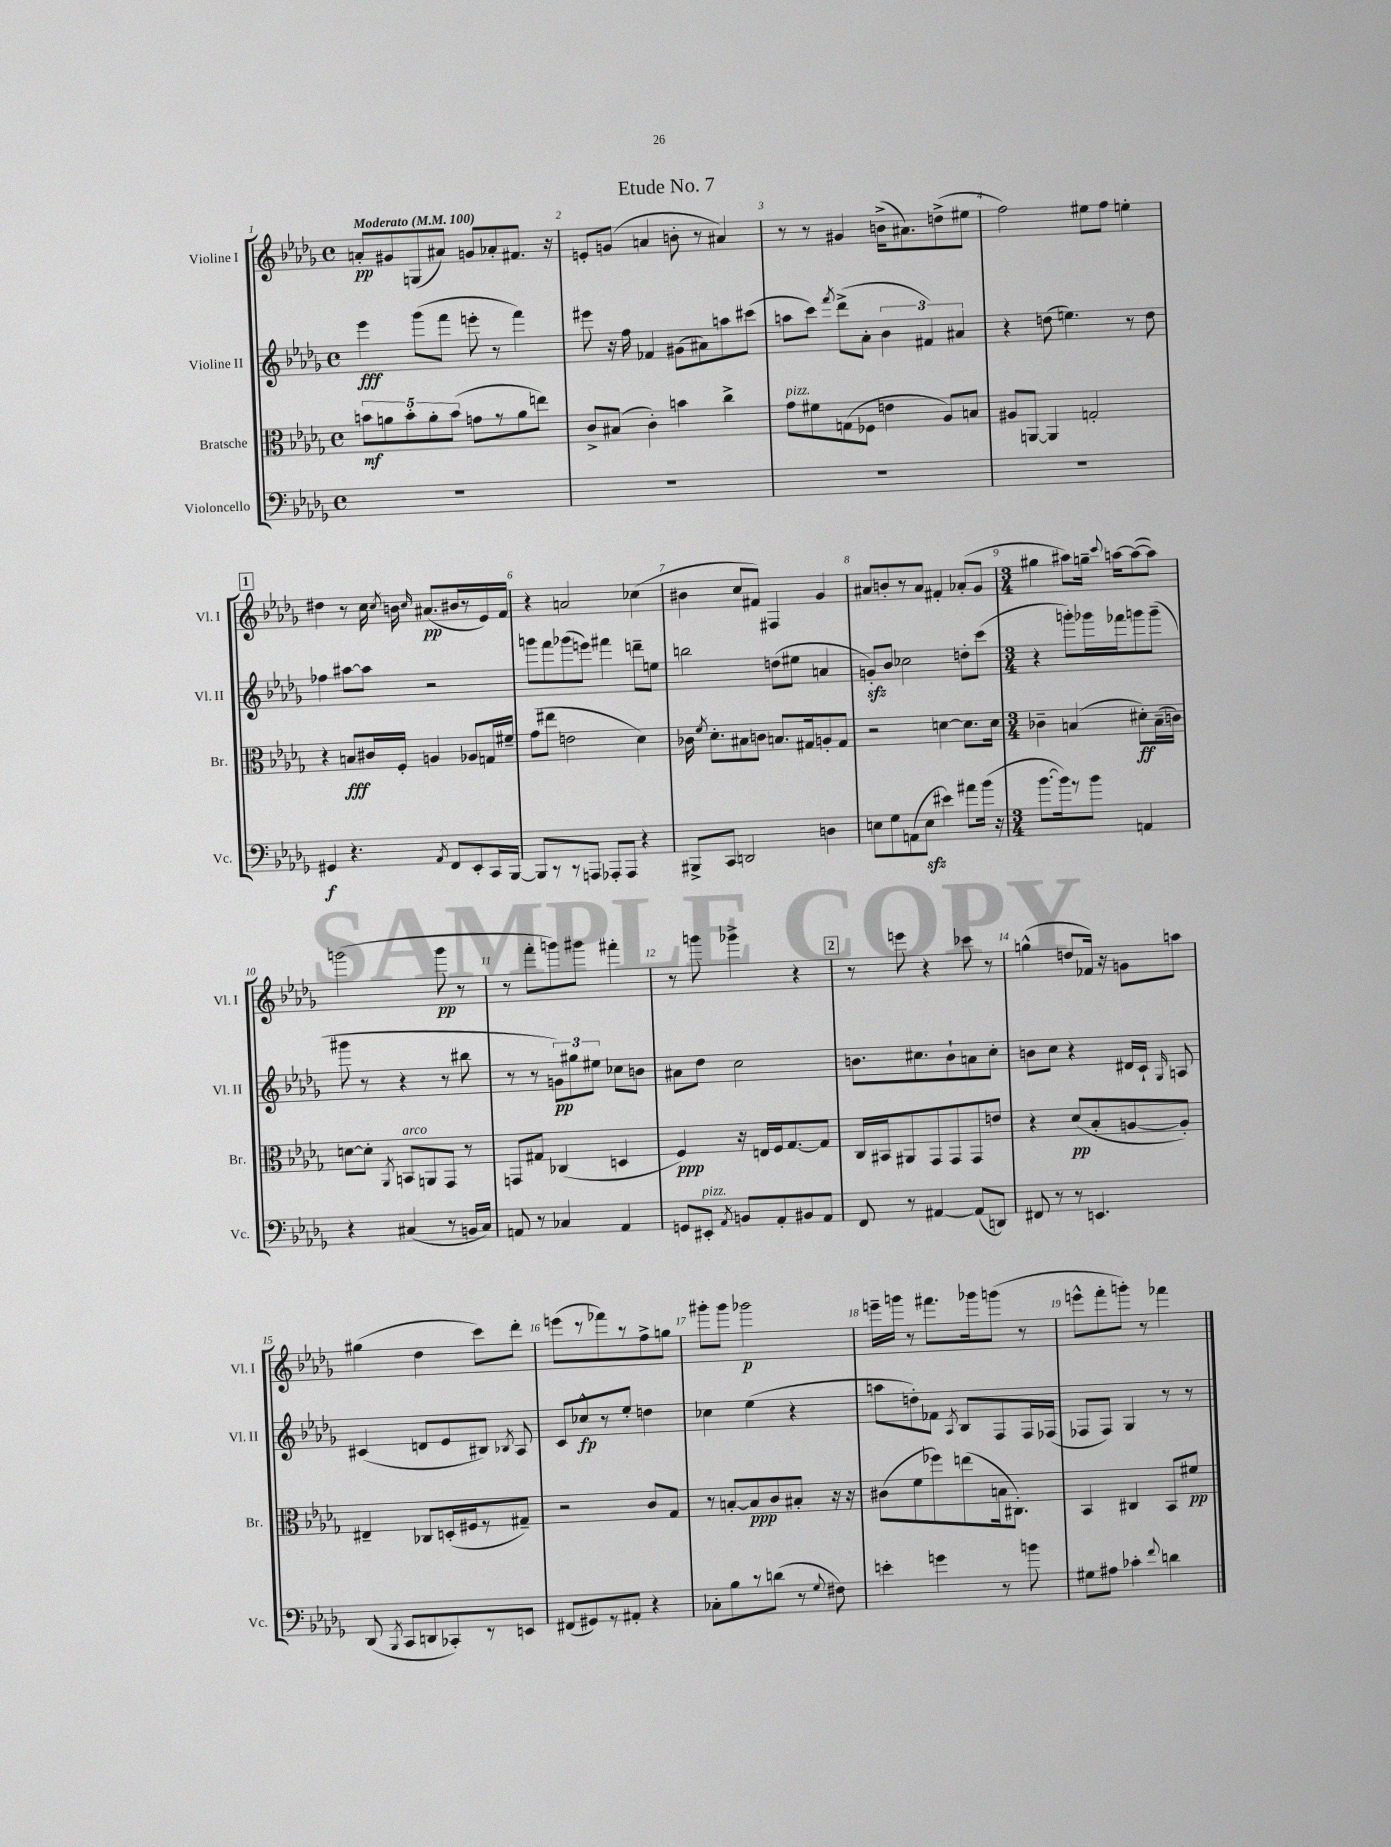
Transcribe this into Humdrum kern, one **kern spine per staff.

**kern	**dynam	**kern	**dynam	**kern	**dynam	**kern	**dynam
*part4	*part4	*part3	*part3	*part2	*part2	*part1	*part1
*staff4	*staff4	*staff3	*staff3	*staff2	*staff2	*staff1	*staff1
*I"Violoncello	*	*I"Bratsche	*	*I"Violine II	*	*I"Violine I	*
*I'Vc.	*	*I'Br.	*	*I'Vl. II	*	*I'Vl. I	*
*clefF4	*	*clefC3	*	*clefG2	*	*clefG2	*
*k[b-e-a-d-g-]	*	*k[b-e-a-d-g-]	*	*k[b-e-a-d-g-]	*	*k[b-e-a-d-g-]	*
*M4/4	*	*M4/4	*	*M4/4	*	*M4/4	*
*met(c)	*	*met(c)	*	*met(c)	*	*met(c)	*
*MM100	*	*MM100	*	*MM100	*	*MM100	*
=1	=1	=1	=1	=1	=1	=1	=1
!	!	!	!	!	!	!LO:TX:a:B:t=Moderato	!
1r	.	10bn\L	mf	4eee-\	fff	8an'/L	pp
.	.	10an\	.	.	.	.	.
.	.	.	.	.	.	8g#X/	.
.	.	10b'\	.	.	.	.	.
.	.	.	.	(8ggg-\L	.	(8Gn/	.
.	.	10a'\	.	.	.	.	.
.	.	.	.	8fff\J	.	8a#X/J)	.
.	.	(10b\J	.	.	.	.	.
.	.	8gn\L	.	8eeen'\	.	8gn/L	.
.	.	8r	.	8r	.	8a-X'/	.
.	.	8a\	.	4fff\)	.	8.f#X/J	.
.	.	8een\J)	.	.	.	.	.
.	.	.	.	.	.	16r	.
=2	=2	=2	=2	=2	=2	=2	=2
1r	.	8c^/L	.	8eee#X\	.	8en'/L	.
.	.	(8B#X/J	.	16r	.	(8gn/J	.
.	.	.	.	16ff\	.	.	.
.	.	4c'\)	.	4f-X/	.	4an/	.
.	.	4bn\	.	(8g#X\L	.	8bn'\	.
.	.	.	.	8a#X\)	.	8r	.
.	.	4cc^\	.	8aan\	.	4a#X/)	.
.	.	.	.	(8ccc#X\J	.	.	.
=3	=3	=3	=3	=3	=3	=3	=3
!	!	!LO:TX:a:i:t=pizz.	!	!	!	!	!
1r	.	8g-\L	.	8aan\L	.	8r	.
.	.	8f#X\	.	8ccc\J)	.	8r	.
.	.	.	.	8qfff/	.	.	.
.	.	(8Gn\	.	(8ddd-^\L	.	4g#X/	.
.	.	8F-X\J	.	8a-'\J	.	.	.
.	.	4en\	.	6b-\	.	(16bn^\KL	.
.	.	.	.	.	.	8.a#X\)	.
.	.	.	.	6f#X/)	.	.	.
.	.	8A-/L)	.	.	.	(8ddn^\	.
.	.	.	.	6a#X/	.	.	.
.	.	8Bn/J	.	.	.	8ee#X\J	.
=4	=4	=4	=4	=4	=4	=4	=4
1r	.	8A#X/L	.	4r	.	2ff\)	.
.	.	[8AAn/J	.	.	.	.	.
.	.	4AA/]	.	(8ddn\	.	.	.
.	.	.	.	4.een\)	.	.	.
.	.	2Gn'/	.	.	.	8ee#X\L	.
.	.	.	.	.	.	8ff\J	.
.	.	.	.	8r	.	4een'\	.
.	.	.	.	8dd\	.	.	.
!!LO:LB:g=z
!!LO:REH:place=s1:t=1
=5	=5	=5	=5	=5	=5	=5	=5
4GG#X/	f	4r	.	4ff-X\	.	4dd#X\	.
4.r	.	8Bn/L	fff	[8aa#X\L	.	8r	.
.	.	16c#X/L	.	8aa#\J]	.	16cc\	.
.	.	.	.	.	.	8qcc/	.
.	.	16F'/JJ	.	.	.	16bn\	.
.	.	.	.	.	.	16qqcc/	.
.	.	4An/	.	2r	.	(8.a#X/L	pp
8qAA-/	.	.	.	.	.	.	.
8FF/L	.	.	.	.	.	.	.
.	.	.	.	.	.	16b#X/L	.
8EE-'/	.	8A-X/L	.	.	.	8r	.
16CC/L	.	16Gn/L	.	.	.	16e-/)	.
[16BBB-/JJ	.	16f#X~/JJ	.	.	.	16f/JJ	.
=6	=6	=6	=6	=6	=6	=6	=6
8BBB-/L]	.	(8g-\L	.	8gggn\L	.	4r	.
8r	.	8ee#X\J	.	8fff\	.	.	.
8r	.	2en\	.	(8ggg-X\	.	2an/	.
8AAAn/J	.	.	.	8eeen\J)	.	.	.
8AAA-X'/L	.	.	.	4fff#X\	.	.	.
8AAA-/J	.	.	.	.	.	.	.
4r	.	4d-\)	.	8dddn~\L	.	(4cc-X\	.
.	.	.	.	8een\J	.	.	.
=7	=7	=7	=7	=7	=7	=7	=7
8BBB#X^/L	.	16c-X\	.	2bbn\	.	4b#X\	.
.	.	8qf/	.	.	.	.	.
.	.	8.d-'\L	.	.	.	.	.
8CC/J	.	.	.	.	.	.	.
2DDn/	.	8B#X\	.	.	.	8cc/L	.
.	.	8cn\J	.	.	.	8f#X/J)	.
.	.	8.Bn/L	.	(8ddn\L	.	4F#X/	.
.	.	.	.	8ee#X\J	.	.	.
.	.	16G#X/k	.	.	.	.	.
4Dn\	.	8An'/	.	4an/	.	4g-/	.
.	.	8G#/J	.	.	.	.	.
=8	=8	=8	=8	=8	=8	=8	=8
8En\L	.	2r	.	8gnzz'/L)	.	8a#X/L	.
8G-\	.	.	.	8b-/J	.	8bn'/	.
(8AAn\	.	.	.	2cc-X\	.	8r	.
8Ezz\J	.	.	.	.	.	8a#/J	.
4e#X\)	.	[4dn\	.	.	.	4f#X'/	.
8a#X\L	.	8.d\L]	.	8ddn'\L	.	(8a-X'/L	.
(16b-\Jk	.	.	.	(8ccc\J	.	8g-/J	.
16r	.	16d\Jk	.	.	.	.	.
=9	=9	=9	=9	=9	=9	=9	=9
*M3/4	*	*M3/4	*	*M3/4	*	*M3/4	*
[8.b-\L	.	4c-X~\	.	4r	.	4gg#X\	.
16b-\k])	.	.	.	.	.	.	.
8r	.	(4Bn/	.	8gggn'\L)	.	8aa#X\L)	.
8b-\J	.	.	.	16ggg-X\L	.	16ggn~\Jk	.
.	.	.	.	.	.	8qqccc/	.
.	.	.	.	16fff-X\J	.	[16aan\KL	.
4AAn/	.	8d#X'\L)	ff	8gggn\	.	(8aa\_	.
.	.	(16B~\L	.	(8ggg~\J	.	8aa\J])	.
.	.	16cn\JJ)	.	.	.	.	.
!!LO:LB:g=z
=10	=10	=10	=10	=10	=10	=10	=10
4r	.	[8dn\L	.	8ggg#X\	.	(2gggn\	.
.	.	8d'\J]	.	8r	.	.	.
.	.	8qAA-/	.	.	.	.	.
!	!	!LO:TX:a:i:t=arco	!	!	!	!	!
(4C#X/	.	8BBn/L	.	4r	.	.	.
.	.	8AAn/	.	.	.	.	.
8r	.	8GG-/J	.	8r	.	8ggg\	pp
16BBn/LL	.	8r	.	8bb#X\	.	8r	.
16C#/JJ)	.	.	.	.	.	.	.
=11	=11	=11	=11	=11	=11	=11	=11
8AAn/	.	8GGn/L	.	8r	.	8r	.
8r	.	8G#X/J	.	8r	.	8fff'\L	.
4C-X/	.	(4C-X/	.	12gn\L)	pp	8gggn\)	.
.	.	.	.	12gg#X\	.	.	.
.	.	.	.	.	.	8ggg#X\J	.
.	.	.	.	12ee#X\J	.	.	.
4AA/	.	4Dn/	.	8cc-X\L	.	4fff#X'\	.
.	.	.	.	8bn\J	.	.	.
=12	=12	=12	=12	=12	=12	=12	=12
8GGn/L	.	4F/)	ppp	8a#X\L	.	8r	.
!LO:TX:a:i:t=pizz.	!	!	!	!	!	!	!
8EE#X'/J	.	.	.	8dd-\J	.	8gggn\	.
8qAA-/	.	.	.	.	.	.	.
8BBn/L	.	16r	.	2cc\	.	4ggg-X^\	.
.	.	16En/LL	.	.	.	.	.
8AA-'/	.	16F/J	.	.	.	.	.
.	.	[8.G-/	.	.	.	.	.
8BB#X/	.	.	.	.	.	4r	.
8AA-/J	.	8G-/J]	.	.	.	.	.
!!LO:REH:place=s1:t=2
=13	=13	=13	=13	=13	=13	=13	=13
8FF/	.	16C/LL	.	8.bn\L	.	8r	.
.	.	16BB#X/J	.	.	.	.	.
8r	.	8AA#X/	.	.	.	8eeen\	.
.	.	.	.	8.cc#X\	.	.	.
[4AA#X/	.	8GG-/	.	.	.	4r	.
.	.	8GG-/	.	8b`\	.	.	.
(8AA#/L]	.	8GG-/	.	8an\	.	8ccc-X\	.
8DDn/J)	.	8en/J	.	8cc#'\J	.	8r	.
=14	=14	=14	=14	=14	=14	=14	=14
8FF#X/	.	4r	.	8bn\L	.	(4ggn^^\	.
8r	.	.	.	8cc\J	.	.	.
8r	.	(8d-/L	pp	4r	.	8ddn/L	.
4.EEn/	.	8B-'/	.	.	.	16f-X/Jk)	.
.	.	.	.	.	.	16r	.
.	.	[8An/	.	16d#X/LL	.	8gn\L	.
.	.	.	.	16c`/JJ	.	.	.
.	.	.	.	16qqG-/	.	.	.
.	.	8A'/J])	.	8An/	.	8aan\J	.
!!LO:LB:g=z
=15	=15	=15	=15	=15	=15	=15	=15
(8DD-/	.	4E#X~/	.	(4c#X/	.	(4gg#X\	.
8qBBB-/	.	.	.	.	.	.	.
8CC/L	.	.	.	.	.	.	.
8DDn/	.	8C-X/L	.	8dn/L	.	4dd-\	.
8CC-X'/)	.	(16Dn'/L	.	8e-/	.	.	.
.	.	16F#X/J	.	.	.	.	.
8r	.	8r	.	8B#X/J)	.	8ccc\L)	.
.	.	.	.	8qB-X/	.	.	.
8EEn/J	.	8G#X~/J)	.	8A-/	.	8ddd-'\J	.
=16	=16	=16	=16	=16	=16	=16	=16
(8FF#X/L	.	2r	.	8c/L	.	(8eeen\L	.
8GG#X/)	.	.	.	8cc-X^^/	fp	8r	.
8r	.	.	.	8r	.	8fff-X\)	.
8AA#X'/J	.	.	.	8ee-'/J	.	8r	.
4r	.	8c/L	.	4ddn\	.	8ff^\	.
.	.	8G-/J	.	.	.	8ggn\J	.
=17	=17	=17	=17	=17	=17	=17	=17
8C-X'\L	.	8r	.	4cc-X\	.	8ggg#X'\L	.
8B-\	.	[8Bn'/L	.	.	.	8ggg#\J	.
8r	.	8B/]	ppp	(4ee-\	.	2ggg-X\	p
(8dn\J	.	8c/	.	.	.	.	.
8r	.	8B#X'/J	.	4r	.	.	.
8qqG-/	.	.	.	.	.	.	.
8F#X\)	.	16r	.	.	.	.	.
.	.	16r	.	.	.	.	.
=18	=18	=18	=18	=18	=18	=18	=18
4en'\	.	(8c#X\L	.	8aan\L	.	16eeen~\LL	.
.	.	.	.	.	.	16gggn\JJ	.
.	.	8f\	.	8ddn'\)	.	8r	.
4gn\	.	8ff-X\)	.	8f-X\J	.	8.fff#X\L	.
.	.	.	.	8qA-/	.	.	.
.	.	(8een\	.	8B-/L	.	.	.
.	.	.	.	.	.	16ggg-X\k	.
8r	.	16Bn\k	.	8F/	.	(8gggn\J	.
.	.	8.C#X'\J)	.	.	.	.	.
8bn\	.	.	.	16F/L	.	8r	.
.	.	.	.	(16F-X/JJ	.	.	.
=19	=19	=19	=19	=19	=19	=19	=19
8G#X\L	.	4BB-/	.	8F-X/L	.	8eeen^^\L	.
8A#X\J	.	.	.	8F-/J)	.	8fff'\	.
4c-X'\	.	4C#X/	.	4G-/	.	8gggn'\J)	.
.	.	.	.	.	.	8r	.
8qqf/	.	.	.	.	.	.	.
4dn\	.	8BB-/L	.	8r	.	4fff-X\	.
.	.	8f#X/J	pp	8r	.	.	.
==	==	==	==	==	==	==	==
*-	*-	*-	*-	*-	*-	*-	*-
